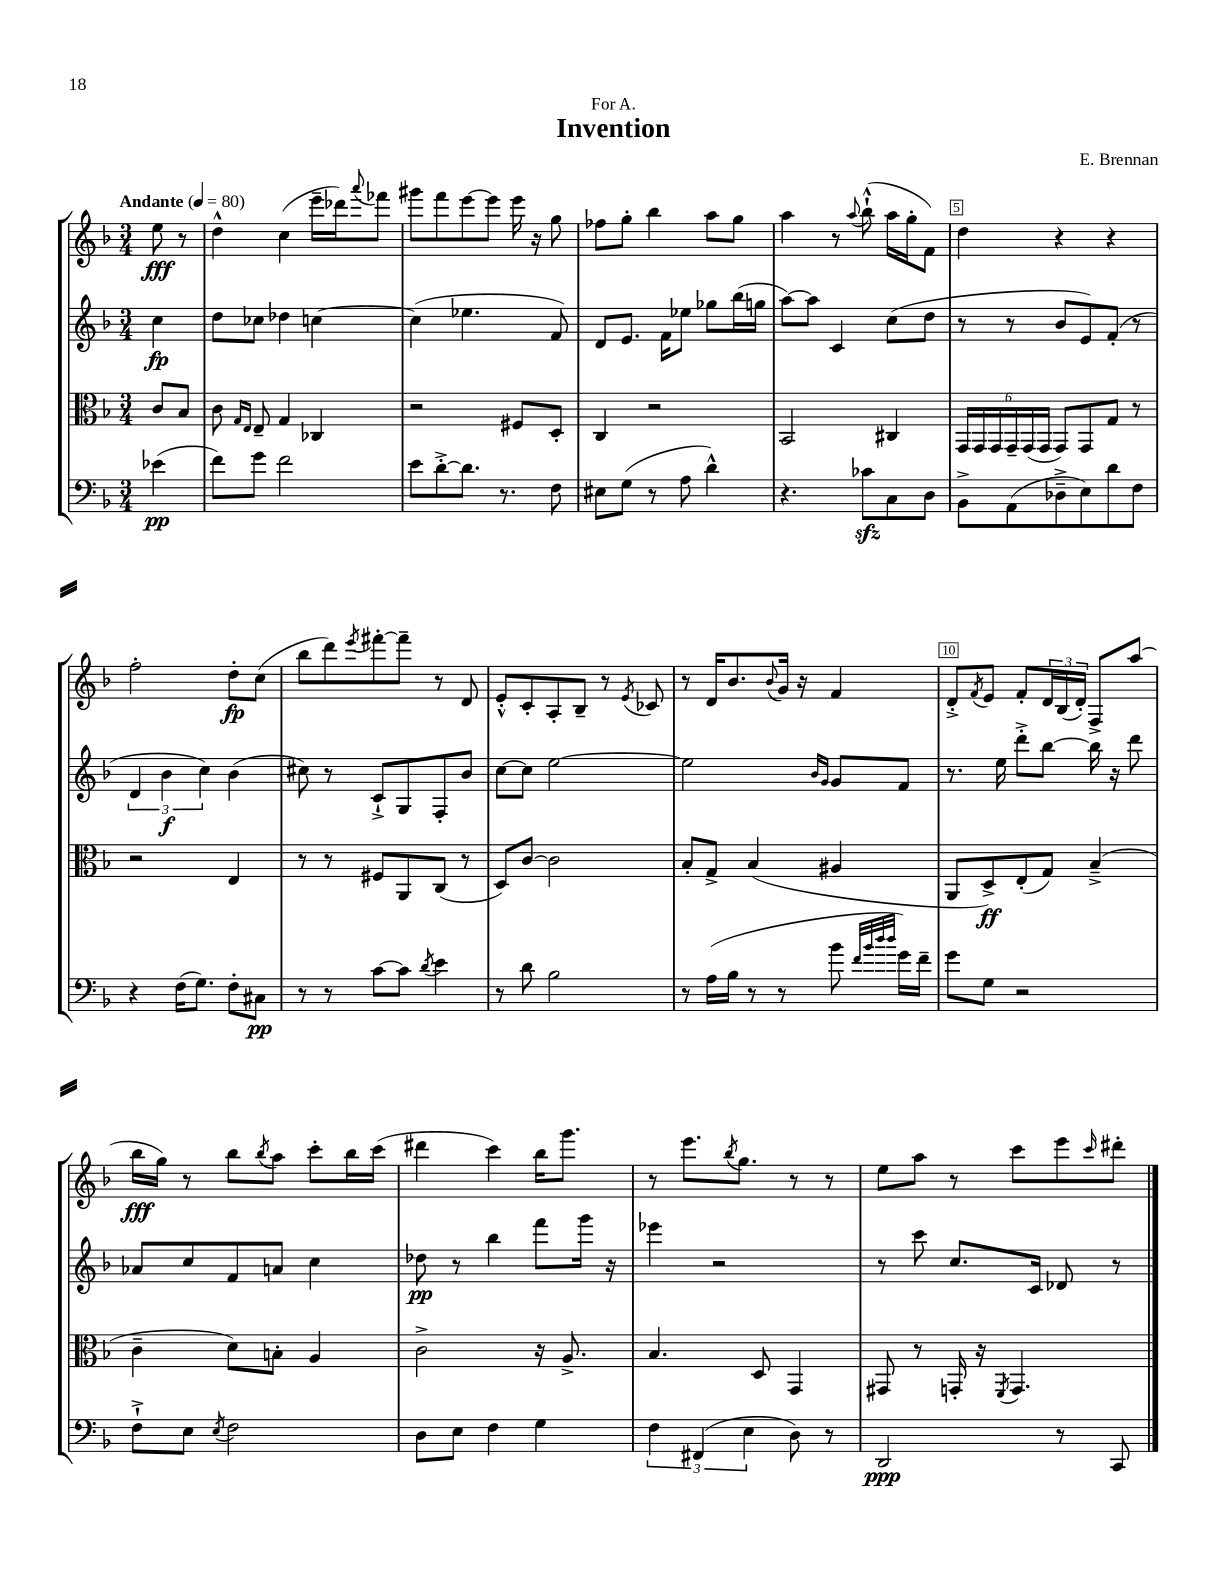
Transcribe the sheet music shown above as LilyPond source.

\header { title = "Invention" composer = "E. Brennan" dedication = "For A." }
<<
\new StaffGroup <<
\new Staff = "s0" {
    \clef treble \key f \major \numericTimeSignature \time 3/4 \partial 4 \tempo "Andante" 4 = 80
    e''8\fff r8 |
    d''4-^ c''4( e'''16-- des'''16) \appoggiatura { a'''8 } fes'''8 |
    gis'''8 f'''8 e'''8~ e'''8 e'''16 r16 g''8 |
    fes''8 g''8-. bes''4 a''8 g''8 |
    a''4 r8 \appoggiatura { a''8 } bes''8-!-^( a''16 g''16-. f'8) |
    d''4 r4 r4 |
    f''2-. d''8-.\fp c''8( |
    bes''8 d'''8) \acciaccatura { e'''8 } fis'''8~-. fis'''8-- r8 d'8 |
    e'8-.-^ c'8-. a8-. bes8-- r8 \acciaccatura { e'8 } ces'8 |
    r8 d'16 bes'8. \appoggiatura { bes'8 } g'16 r16 f'4 |
    d'8-.-> \acciaccatura { f'8 } e'8 f'8-. \tuplet 3/2 { d'16 bes16( d'16-.) } f8-> a''8( |
    bes''16\fff g''16) r8 bes''8 \acciaccatura { bes''8 } a''8 c'''8-. bes''16 c'''16( |
    dis'''4 c'''4) bes''16 g'''8. |
    r8 e'''8. \acciaccatura { bes''8 } g''8. r8 r8 |
    e''8 a''8 r8 c'''8 e'''8 \grace { c'''16 } dis'''8-. \bar "|." |
}
\new Staff = "s1" {
    \clef treble \key f \major \numericTimeSignature \time 3/4 \partial 4
    c''4\fp |
    d''8 ces''8 des''4 c''4~ |
    c''4( ees''4. f'8) |
    d'8 e'8. f'16 ees''8 ges''8 bes''16( g''16 |
    a''8~) a''8 c'4 c''8( d''8 |
    r8 r8 bes'8 e'8) f'8-.( r8 |
    \tuplet 3/2 { d'4 bes'4\f c''4) } bes'4( |
    cis''8) r8 c'8-!-> g8 f8-. bes'8 |
    c''8~ c''8 e''2~ |
    e''2 \grace { bes'16 g'16 } g'8 f'8 |
    r8. e''16 d'''8-.-> bes''8~ bes''16 r16 d'''8 |
    aes'8 c''8 f'8 a'8 c''4 |
    des''8\pp r8 bes''4 f'''8 g'''16 r16 |
    ees'''4 r2 |
    r8 c'''8 c''8. c'16 des'8 r8 \bar "|." |
}
\new Staff = "s2" {
    \clef alto \key f \major \numericTimeSignature \time 3/4 \partial 4
    c'8 bes8 |
    c'8 \grace { g16 e16 } e8-- g4 ces4 |
    r2 fis8 d8-. |
    c4 r2 |
    bes,2 cis4 |
    \tuplet 6/4 { g,16 g,16 g,16 g,16-- g,16( g,16 } g,8) g,8 g8 r8 |
    r2 e4 |
    r8 r8 fis8 a,8 c8( r8 |
    d8) c'8~ c'2 |
    bes8-. g8-> bes4( ais4 |
    a,8 d8->\ff) e8-.( g8) bes4--->( |
    c'4-- d'8) b8-. a4 |
    c'2-> r16 a8.-> |
    bes4. d8 g,4 |
    gis,8 r8 g,16-. r16 \acciaccatura { f,8 } g,4. \bar "|." |
}
\new Staff = "s3" {
    \clef bass \key f \major \numericTimeSignature \time 3/4 \partial 4
    ees'4\pp( |
    f'8) g'8 f'2 |
    e'8 d'8~-.-> d'8. r8. f8 |
    eis8 g8( r8 a8 d'4-^) |
    r4. ces'8\sfz c8 d8 |
    bes,8-> a,8( des8---> e8) d'8 f8 |
    r4 f16( g8.) f8-. cis8\pp |
    r8 r8 c'8~ c'8 \acciaccatura { d'8 } e'4 |
    r8 d'8 bes2 |
    r8 a16( bes16 r8 r8 bes'8 \grace { f'32 bes'32 d''32 d''32 } g'16) f'16-- |
    g'8 g8 r2 |
    f8-!-> e8 \acciaccatura { e8 } f2 |
    d8 e8 f4 g4 |
    \tuplet 3/2 { f4 fis,4( e4 } d8) r8 |
    d,2\ppp r8 c,8 \bar "|." |
}
>>
>>
\layout { \context { \Score \override BarNumber.break-visibility = ##(#f #t #t) barNumberVisibility = #(every-nth-bar-number-visible 5) \override BarNumber.stencil = #(make-stencil-boxer 0.1 0.3 ly:text-interface::print) } }
